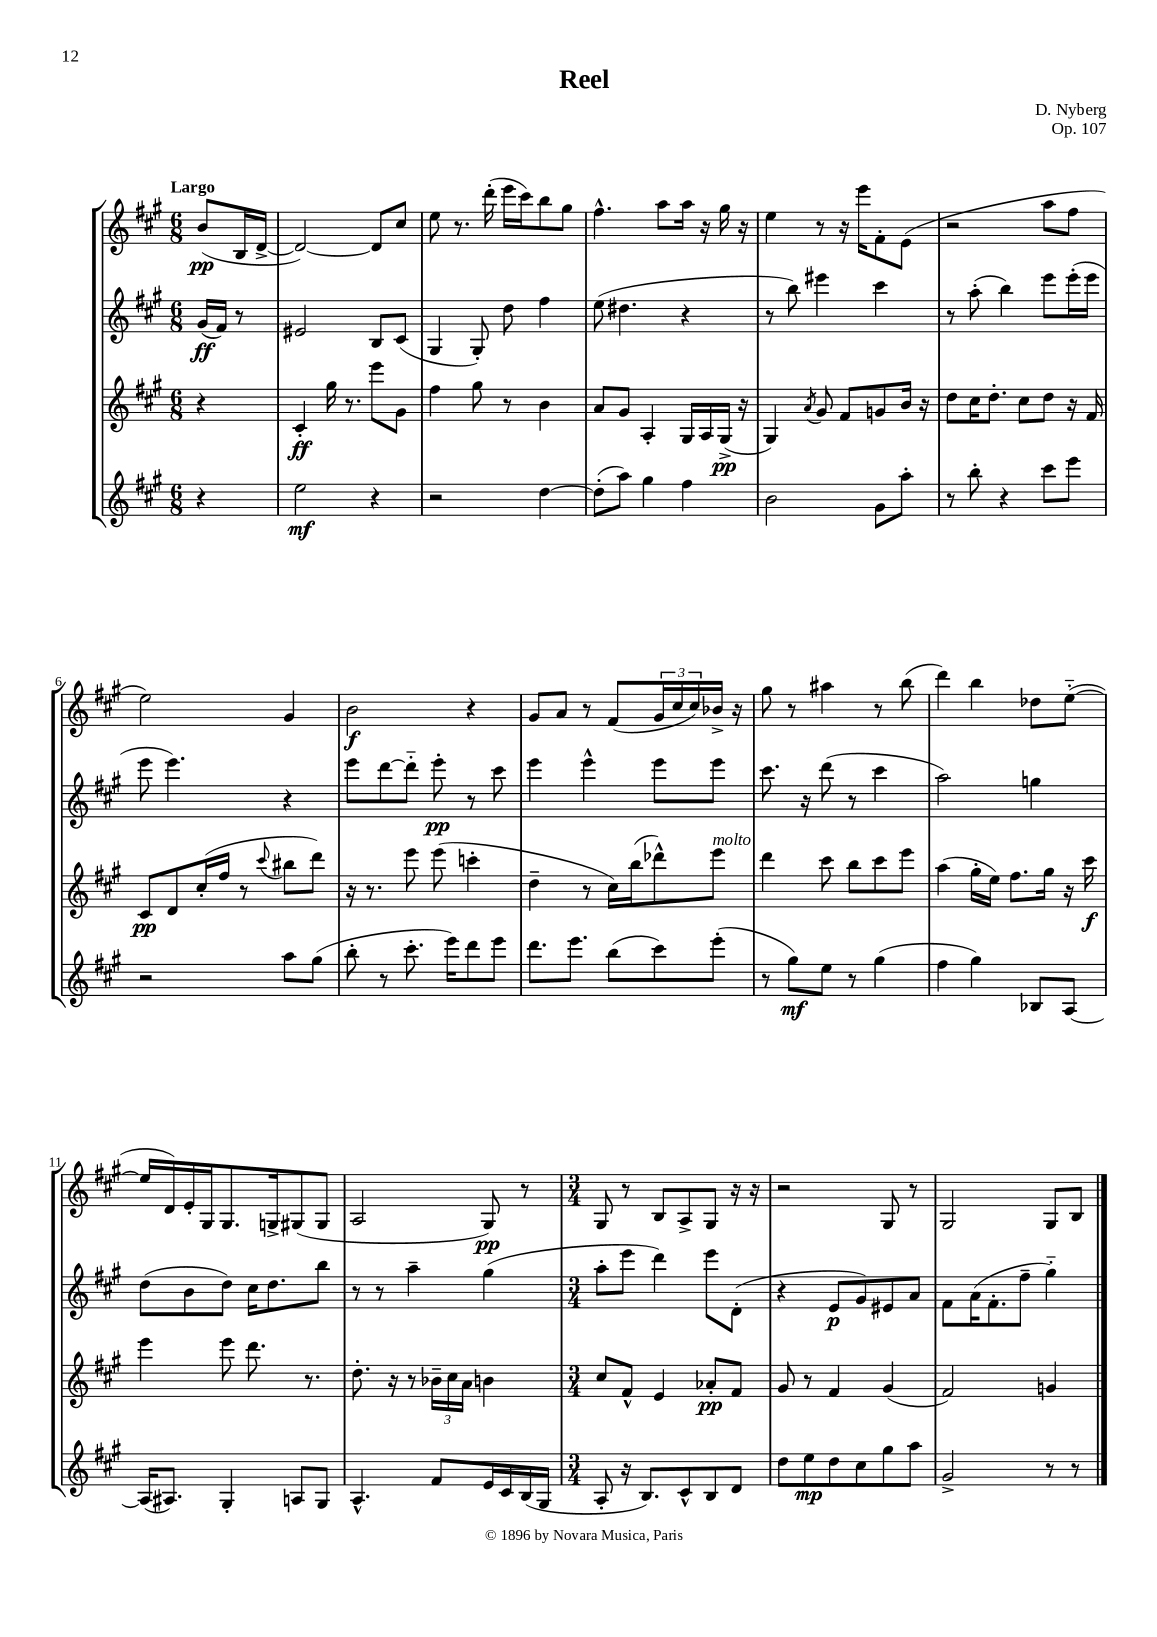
\header { title = "Reel" composer = "D. Nyberg" opus = "Op. 107" }
<<
\new StaffGroup <<
\new Staff = "s0" {
    \clef treble \key a \major \numericTimeSignature \time 6/8 \partial 4 \tempo "Largo"
    b'8\pp( b16 d'16~-> |
    d'2~) d'8 cis''8 |
    e''8 r8. d'''16-.( e'''16 cis'''16) b''8 gis''8 |
    fis''4.-^ a''8 a''16 r16 gis''16 r16 |
    e''4 r8 r16 e'''16 fis'8-. e'8( |
    r2 a''8 fis''8 |
    e''2) gis'4 |
    b'2\f r4 |
    gis'8 a'8 r8 fis'8( \tuplet 3/2 { gis'16 cis''16 cis''16) } bes'16-> r16 |
    gis''8 r8 ais''4 r8 b''8( |
    d'''4) b''4 des''8 e''8~-_( |
    e''16 d'16) e'16-. gis16 gis8. g16-> gis8( gis8 |
    a2 gis8\pp) r8 |
    \numericTimeSignature \time 3/4 gis8 r8 b8 a8-> gis8 r16 r16 |
    r2 gis8 r8 |
    gis2 gis8 b8 \bar "|." |
}
\new Staff = "s1" {
    \clef treble \key a \major \numericTimeSignature \time 6/8 \partial 4
    gis'16\ff( fis'16) r8 |
    eis'2 b8 cis'8( |
    gis4 gis8-.) d''8 fis''4 |
    e''8( dis''4. r4 |
    r8 b''8) eis'''4 cis'''4 |
    r8 a''8-.( b''4) e'''8 e'''16-.( e'''16 |
    e'''8 e'''4.) r4 |
    e'''8 d'''8~ d'''8-_ e'''8-.\pp r8 cis'''8 |
    e'''4 e'''4-^ e'''8 e'''8 |
    cis'''8. r16 d'''8( r8 cis'''4 |
    a''2) g''4 |
    d''8( b'8 d''8) cis''16 d''8. b''8 |
    r8 r8 a''4-- gis''4( |
    \numericTimeSignature \time 3/4 a''8-. e'''8 d'''4) e'''8 d'8-.( |
    r4 e'8\p gis'8) eis'8 a'8 |
    fis'8 a'16( fis'8.-. fis''8-- gis''4-_) \bar "|." |
}
\new Staff = "s2" {
    \clef treble \key a \major \numericTimeSignature \time 6/8 \partial 4
    r4 |
    cis'4-.\ff gis''16 r8. e'''8 gis'8 |
    fis''4 gis''8 r8 b'4 |
    a'8 gis'8 a4-. gis16 a16 gis16->\pp( r16 |
    gis4) \acciaccatura { a'8 } gis'8 fis'8 g'8 b'16 r16 |
    d''8 cis''16 d''8.-. cis''8 d''8 r16 fis'16 |
    cis'8\pp d'8 cis''16-.( fis''16 r8 \appoggiatura { cis'''8 } bis''8 d'''8) |
    r16 r8. e'''8 e'''8( c'''4-. |
    d''4-- r8 cis''16) b''16( des'''8-^) e'''8^\markup { \italic "molto" } |
    d'''4 cis'''8 b''8 cis'''8 e'''8 |
    a''4( gis''16-. e''16) fis''8. gis''16 r16 cis'''16\f |
    e'''4 e'''8 d'''8. r8. |
    d''8.-. r16 r8 \tuplet 3/2 { bes'16-- cis''16 a'16 } b'4 |
    \numericTimeSignature \time 3/4 cis''8 fis'8-^ e'4 aes'8-.\pp fis'8 |
    gis'8 r8 fis'4 gis'4( |
    fis'2) g'4 \bar "|." |
}
\new Staff = "s3" {
    \clef treble \key a \major \numericTimeSignature \time 6/8 \partial 4
    r4 |
    e''2\mf r4 |
    r2 d''4~ |
    d''8-.( a''8) gis''4 fis''4 |
    b'2 gis'8 a''8-. |
    r8 b''8-. r4 cis'''8 e'''8 |
    r2 a''8 gis''8( |
    b''8-. r8 cis'''8.-. e'''16) d'''8 e'''8 |
    d'''8. e'''8. b''8( cis'''8) e'''8-.( |
    r8 gis''8\mf) e''8 r8 gis''4( |
    fis''4 gis''4) bes8 a8~ |
    a16( ais8.) gis4-. a8 gis8 |
    a4.-^ fis'8 e'16 cis'16 b16( gis16 |
    \numericTimeSignature \time 3/4 a8-. r16 b8.) cis'8-^ b8 d'8 |
    d''8 e''8\mp d''8 cis''8 gis''8 a''8 |
    gis'2-> r8 r8 \bar "|." |
}
>>
>>
